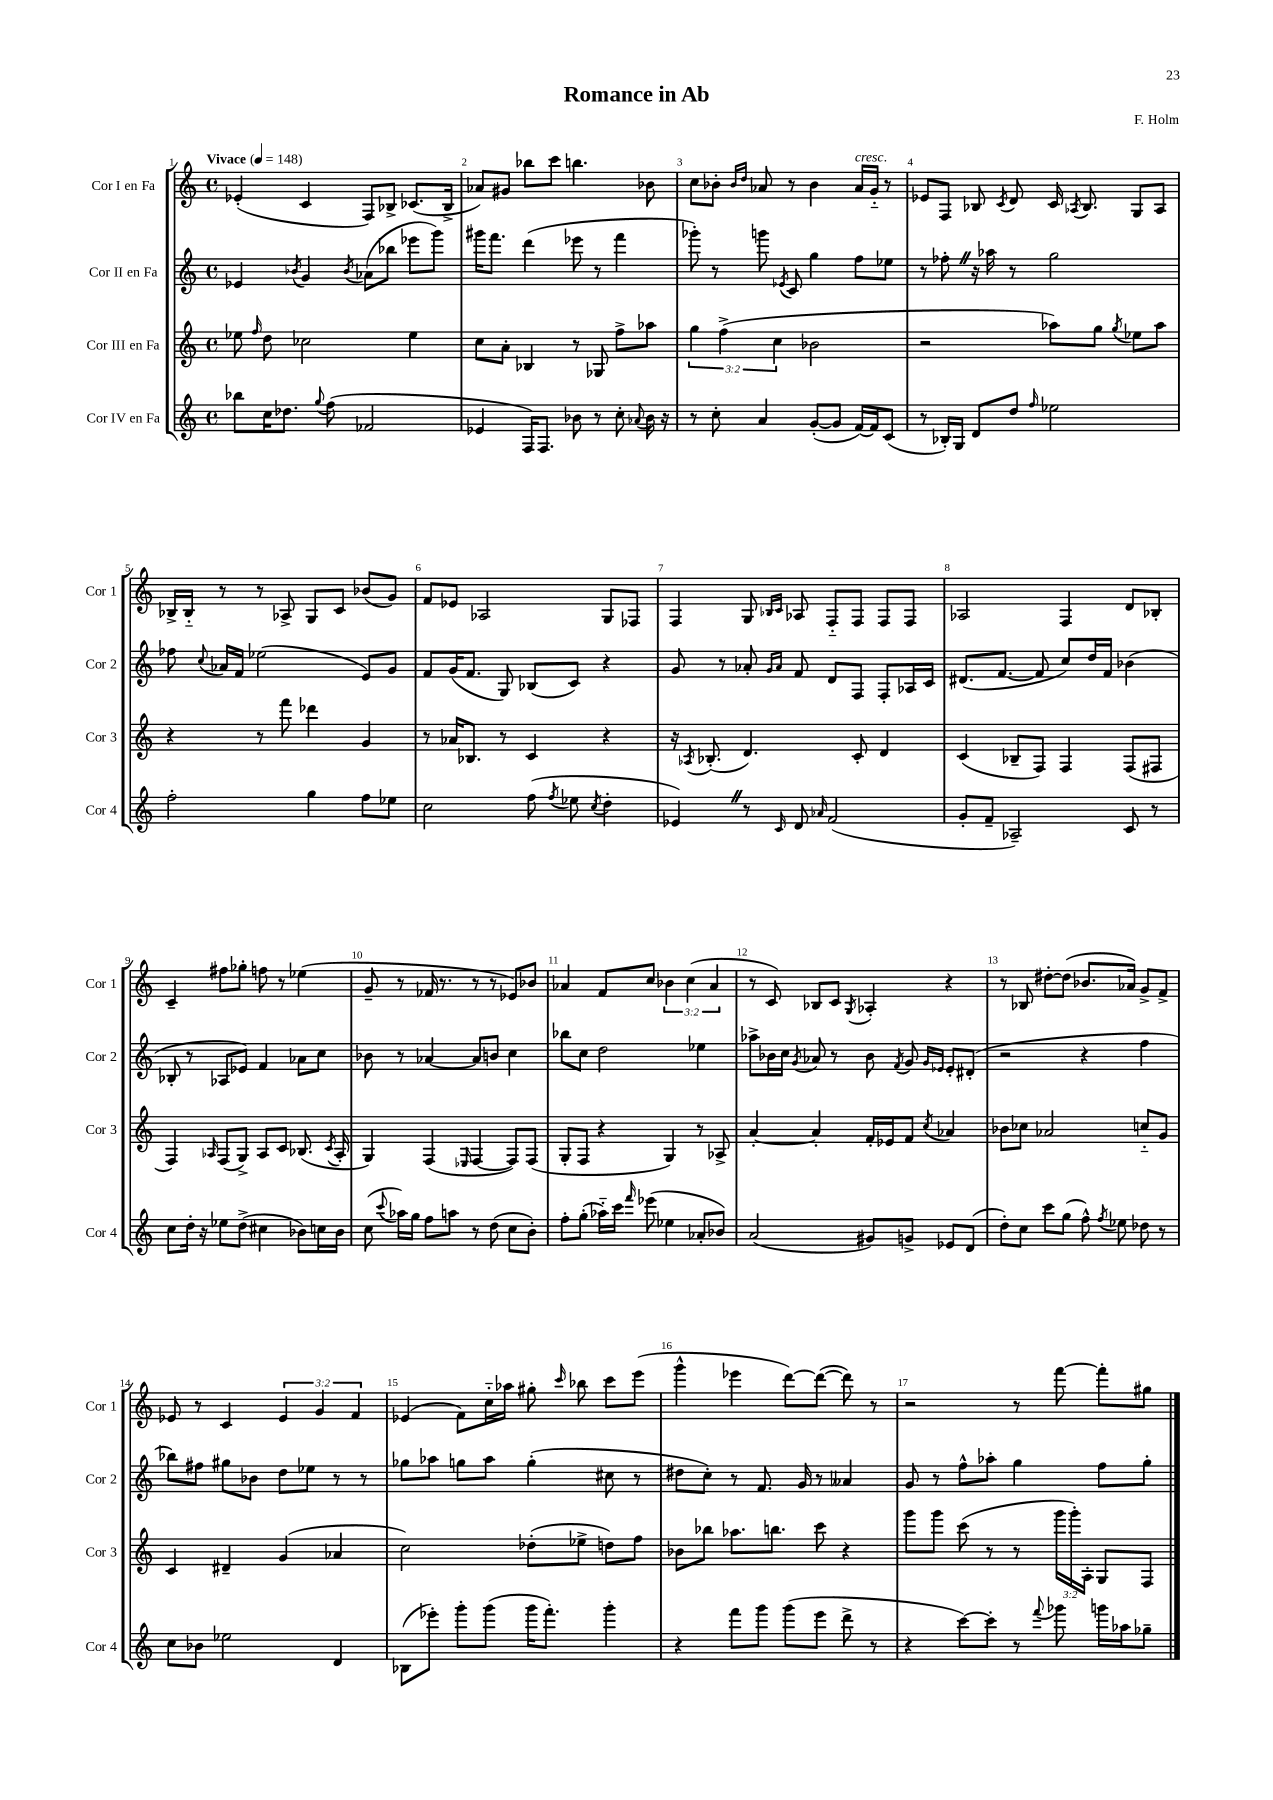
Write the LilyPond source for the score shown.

\header { title = "Romance in Ab" composer = "F. Holm" }
<<
\new StaffGroup <<
\new Staff = "s0" \with { instrumentName = "Cor I en Fa" shortInstrumentName = "Cor 1" } {
    \clef treble \key c \major \defaultTimeSignature \time 4/4 \override Staff.TupletNumber.text = #tuplet-number::calc-fraction-text \tempo "Vivace" 4 = 148
    \autoBeamOff ees'4-.( c'4 f8[) bes8]-> ces'8.[( bes16]-> |
    aes'8[) gis'8] bes''8[ c'''8] b''4. bes'8 |
    c''8[ bes'8]-. \grace { bes'16[ d''16] } aes'8 r8 bes'4 aes'16[^\markup { \italic "cresc." } g'16]-_ r8 |
    ees'8[ f8] bes8 \acciaccatura { c'8 } d'8 c'16 \acciaccatura { aes8 } bes8. g8[ aes8] |
    bes16[-> bes16]-_ r8 r8 aes8-> g8[ c'8] bes'8[( g'8]) |
    f'8[ ees'8] aes2 g8[ fes8] |
    f4 g8 \grace { bes16[ c'16] } aes8 f8[-_ f8] f8[ f8] |
    aes2 f4 d'8[ bes8]-. |
    c'4-- fis''8[ ges''8]-. f''8 r8 ees''4( |
    g'8-- r8 fes'16 r8. r8 r8 ees'8[) bes'8] |
    aes'4 f'8[ c''8] \tuplet 3/2 { bes'4 c''4( aes'4 } |
    r8 c'8) bes8[ c'8] \acciaccatura { g8 } aes4-. r4 |
    r8 bes8 dis''8[~-. dis''8]( bes'8.[ aes'16]) g'8[-> f'8]-> |
    ees'8 r8 c'4 \tuplet 3/2 { ees'4 g'4 f'4 } |
    ees'4( f'8[) c''16-_ aes''16] gis''8-. \grace { c'''16 } bes''8 c'''8[ e'''8]( |
    g'''4-^ ees'''4 d'''8[~) d'''8]~( d'''8) r8 |
    r2 r8 f'''8~ f'''8[-. gis''8] \bar "|." |
}
\new Staff = "s1" \with { instrumentName = "Cor II en Fa" shortInstrumentName = "Cor 2" } {
    \clef treble \key c \major \defaultTimeSignature \time 4/4
    \autoBeamOff ees'4 \acciaccatura { bes'8 } g'4 \acciaccatura { bes'8 } aes'8[( bes''8] ees'''8[ g'''8]) |
    gis'''16[ f'''8.] d'''4( ees'''8 r8 f'''4 |
    ges'''8-.) r8 g'''8 \acciaccatura { ees'8 } c'8 g''4 f''8[ ees''8] |
    r8 fes''8-. \once \override BreathingSign.text = \markup { \musicglyph "scripts.caesura.straight" } \breathe r16 aes''16 r8 g''2 |
    fes''8 \appoggiatura { c''8 } aes'16[ f'16] ees''2( e'8[) g'8] |
    f'8[ g'16( f'8.] g8) bes8[( c'8]) r4 |
    g'8 r8 aes'8-. \grace { g'16[ aes'16] } f'8 d'8[ f8] f8[-. aes16 c'16] |
    dis'8.[( f'8.]~ f'8 c''8[) d''16 f'16] bes'4( |
    bes8-. r8 aes8[ ees'8]) f'4 aes'8[ c''8] |
    bes'8 r8 aes'4~ aes'8[ b'8] c''4 |
    bes''8[ c''8] d''2 ees''4 |
    aes''8[-> bes'16 c''16] \acciaccatura { g'8 } aes'8 r8 bes'8 \acciaccatura { f'8 } g'8 \grace { g'16[ ees'16] } ees'8[-. dis'8]-.( |
    r2 r4 f''4 |
    bes''8[) fis''8] gis''8[ bes'8] d''8[ ees''8] r8 r8 |
    ges''8[ aes''8] g''8[ aes''8] g''4-.( cis''8 r8 |
    dis''8[ c''8]-.) r8 f'8. g'16 r8 aeses'4 |
    g'8 r8 f''8[-^ aes''8]-. g''4 f''8[ g''8]-. \bar "|." |
}
\new Staff = "s2" \with { instrumentName = "Cor III en Fa" shortInstrumentName = "Cor 3" } {
    \clef treble \key c \major \defaultTimeSignature \time 4/4 \override Staff.TupletNumber.text = #tuplet-number::calc-fraction-text
    \autoBeamOff ees''8 \grace { f''16 } d''8 ces''2 ees''4 |
    c''8[ a'8]-. bes4 r8 ges8 f''8[-> aes''8] |
    \tuplet 3/2 { g''4 f''4->( c''4 } bes'2 |
    r2 aes''8[) g''8] \acciaccatura { g''8 } ees''8[ aes''8] |
    r4 r8 f'''8 des'''4 g'4 |
    r8 aes'16[ bes8.] r8 c'4 r4 |
    r16 \acciaccatura { aes8 } bes8.-.( d'4.) c'8-. d'4 |
    c'4( bes8[-- f8]) f4 f8[( fis8] |
    f4) \grace { aes16 } f8[( g8]->) aes8[ c'8] bes8.( \acciaccatura { c'8 } aes16-. |
    g4) f4( \grace { ees16 } f4~ f8[) f8]( |
    g8[-. f8] r4 g4) r8 aes8-> |
    a'4~-. a'4-. f'16[-. ees'16 f'8] \acciaccatura { c''8 } aes'4 |
    bes'8[ ces''8] aes'2 c''8[-_ g'8] |
    c'4 dis'4-- g'4( aes'4 |
    c''2) des''8[-.( ees''8]-> d''8[) f''8] |
    bes'8[ bes''8] aes''8.[ b''8.] c'''8 r4 |
    g'''8[ g'''8] c'''8( r8 r8 \tuplet 3/2 { g'''16[ g'''16-.) a16]-. } g8[ f8] \bar "|." |
}
\new Staff = "s3" \with { instrumentName = "Cor IV en Fa" shortInstrumentName = "Cor 4" } {
    \clef treble \key c \major \defaultTimeSignature \time 4/4
    \autoBeamOff bes''8[ c''16 des''8.] \appoggiatura { g''8 } f''8( fes'2 |
    ees'4 f16[) f8.] bes'8 r8 c''8-. \appoggiatura { aes'8 } bes'16 r16 |
    r8 c''8-. a'4 g'8[~-.( g'8] f'16[~) f'16 c'8]( |
    r8 bes16[-.) g16] d'8[ d''8] \grace { f''16 } ees''2 |
    f''2-. g''4 f''8[ ees''8] |
    c''2 f''8( \acciaccatura { f''8 } ees''8 \acciaccatura { c''8 } d''4-. |
    ees'4) \once \override BreathingSign.text = \markup { \musicglyph "scripts.caesura.straight" } \breathe r8 \grace { c'16 } d'8 \grace { aes'16 } f'2( |
    g'8[-. f'8]-- aes2--) c'8 r8 |
    c''8[ d''16]-. r16 ees''8[ d''8]->( cis''4 bes'8[) c''16 bes'16] |
    c''8( \appoggiatura { c'''8 } aes''16[) g''16] f''8[ a''8] r8 d''8( c''8[ b'8]-.) |
    f''8[-. g''8]-.( aes''16[-_) c'''16] \grace { f'''16 } ees'''8( ees''4 aes'8[-. bes'8]) |
    a'2( gis'8[) g'8]-> ees'8[ d'8]( |
    d''8[-.) c''8] c'''8[ g''8]( f''8-^) \acciaccatura { f''8 } ees''8 des''8 r8 |
    c''8[ bes'8] ees''2 d'4 |
    bes8[( ees'''8]-.) g'''8[-. g'''8]( g'''16[ f'''8.]-.) g'''4-. |
    r4 f'''8[ g'''8] g'''8[( e'''8] d'''8-> r8 |
    r4 c'''8[~) c'''8]-. r8 \appoggiatura { f'''8 } ges'''8 g'''16[ aes''16 ges''8]-- \bar "|." |
}
>>
>>
\layout { \context { \Score \override BarNumber.break-visibility = ##(#f #t #t) barNumberVisibility = #all-bar-numbers-visible } }
